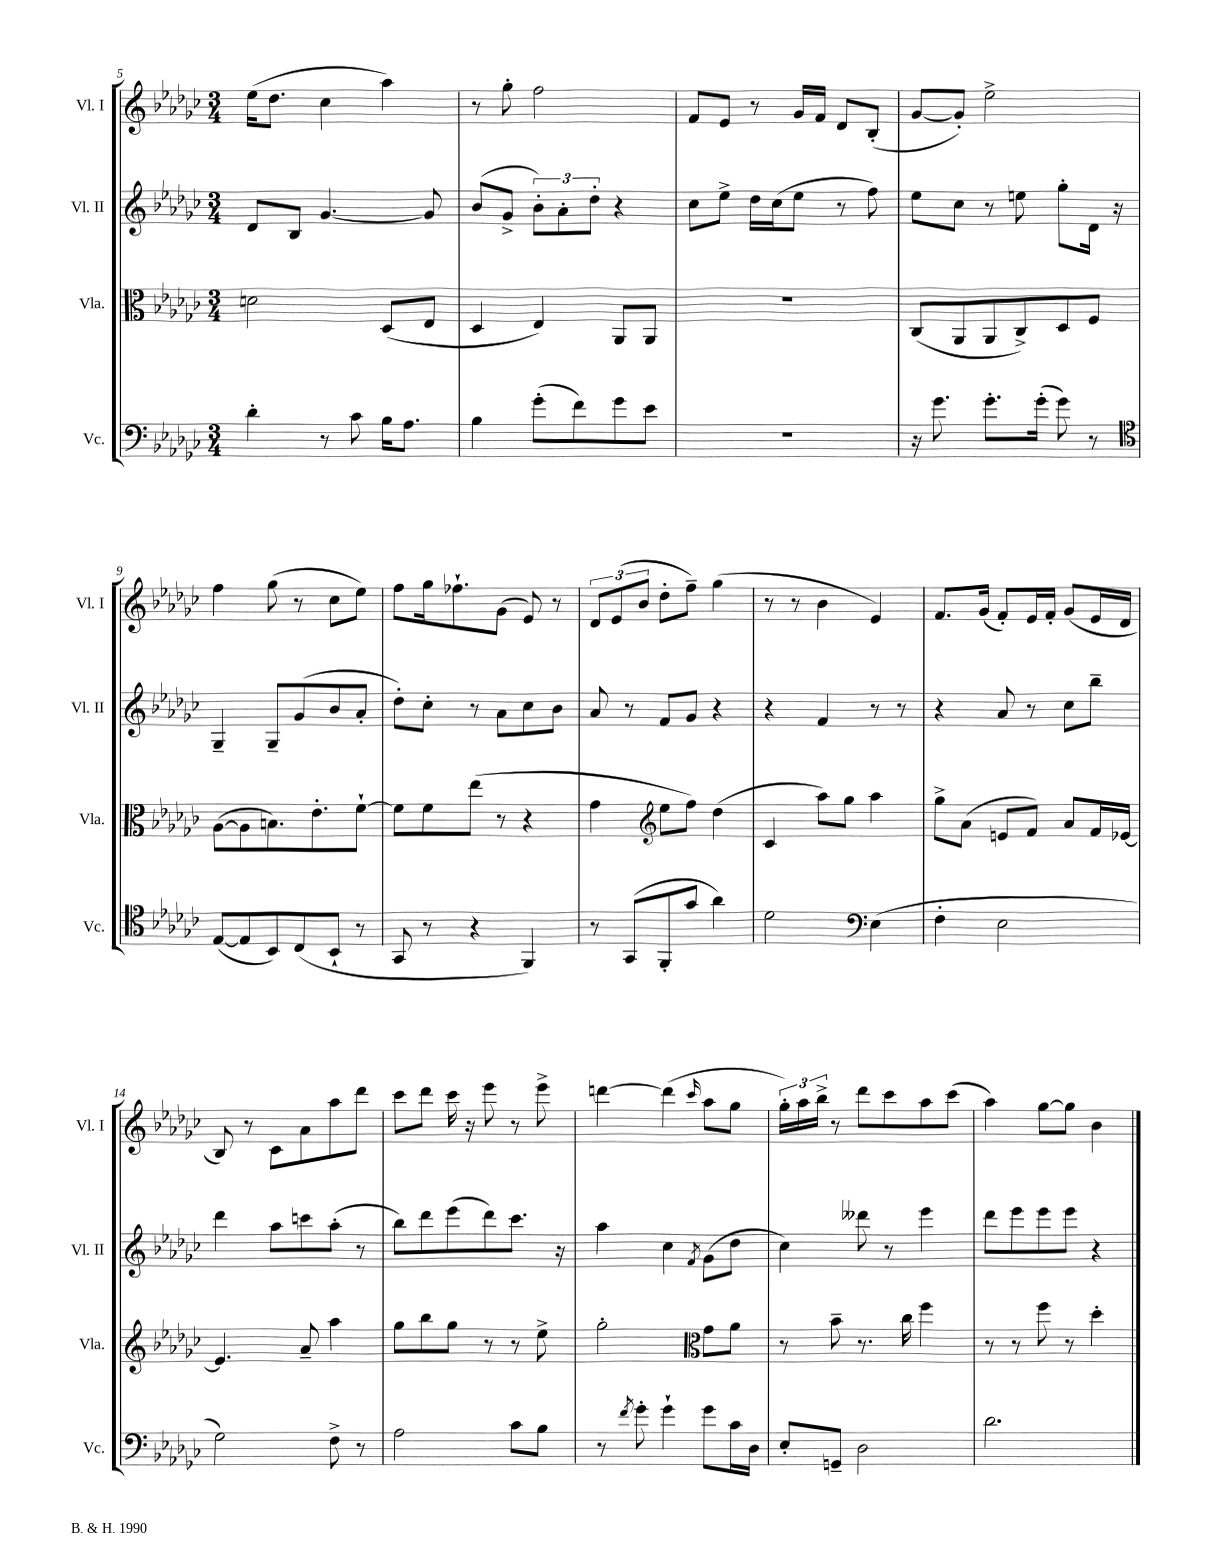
<<
\new StaffGroup <<
\new Staff = "s0" \with { instrumentName = "Vl. I" shortInstrumentName = "Vl. I" } {
    \clef treble \key ges \major \numericTimeSignature \time 3/4
    ees''16( des''8. ces''4 aes''4) |
    r8 ges''8-. f''2 |
    f'8 ees'8 r8 ges'16 f'16 des'8 bes8-.( |
    ges'8~ ges'8-.) ees''2-> |
    f''4 ges''8( r8 ces''8 ees''8) |
    f''8 ges''16 fes''8.-! ges'8( ees'8) r8 |
    \tuplet 3/2 { des'8 ees'8( bes'8 } des''8-. f''8--) ges''4( |
    r8 r8 bes'4 ees'4) |
    f'8. ges'16( f'8-.) ees'16 f'16-. ges'8( ees'16 des'16 |
    bes8) r8 ces'8 aes'8 aes''8 des'''8 |
    ces'''8 des'''8 ces'''16 r16 ees'''8 r8 ees'''8-> |
    d'''4~ d'''4( \grace { ces'''16 } aes''8 ges''8 |
    \tuplet 3/2 { ges''16-.) aes''16 bes''16-> } r8 des'''8 ces'''8 aes''8 ces'''8( |
    aes''4) ges''8~ ges''8 bes'4 \bar "|." |
}
\new Staff = "s1" \with { instrumentName = "Vl. II" shortInstrumentName = "Vl. II" } {
    \clef treble \key ges \major \numericTimeSignature \time 3/4
    des'8 bes8 ges'4.~ ges'8 |
    bes'8( ges'8-> \tuplet 3/2 { bes'8-.) aes'8-. des''8-. } r4 |
    ces''8 ees''8-> des''16 ces''16( ees''8 r8 f''8) |
    ees''8 ces''8 r8 e''8 ges''8-. des'16 r16 |
    ges4-- ges8-- ges'8( bes'8 aes'8-. |
    des''8-.) ces''8-. r8 aes'8 ces''8 bes'8 |
    aes'8 r8 f'8 ges'8 r4 |
    r4 f'4 r8 r8 |
    r4 aes'8 r8 ces''8 bes''8-- |
    des'''4 aes''8 c'''8 aes''8-.( r8 |
    bes''8) des'''8 ees'''8( des'''8) ces'''8. r16 |
    aes''4 ces''4 \acciaccatura { f'8 } ges'8( des''8 |
    ces''4) deses'''8 r8 ees'''4 |
    des'''8 ees'''8 ees'''8 ees'''8 r4 \bar "|." |
}
\new Staff = "s2" \with { instrumentName = "Vla." shortInstrumentName = "Vla." } {
    \clef alto \key ges \major \numericTimeSignature \time 3/4
    d'2 des8( ees8 |
    des4 ees4) aes,8 aes,8 |
    R2. |
    ces8( aes,8 aes,8 ces8->) des8 f8 |
    aes8~( aes8 b8.) ees'8.-. f'8~-! |
    f'8 f'8 ees''8( r8 r4 |
    ges'4 \clef treble ees''8 f''8) des''4( |
    ces'4 aes''8) ges''8 aes''4 |
    ges''8-> aes'8( e'8 f'8) aes'8 f'16 ees'16~ |
    ees'4. aes'8-- aes''4 |
    ges''8 bes''8 ges''8 r8 r8 ees''8-> |
    ges''2-. \clef alto ges'8 aes'8 |
    r8 bes'8-- r8. ces''16 f''4 |
    r8 r8 f''8 r8 des''4-. \bar "|." |
}
\new Staff = "s3" \with { instrumentName = "Vc." shortInstrumentName = "Vc." } {
    \clef bass \key ges \major \numericTimeSignature \time 3/4
    des'4-. r8 ces'8 bes16 aes8. |
    bes4 ges'8-.( f'8) ges'8 ees'8 |
    R2. |
    r16 ges'8. ges'8.-. ges'16-.( ges'8) r8 |
    \clef tenor ees8~( ees8 bes,8) ces8( bes,8-! r8 |
    ges,8 r8 r4 f,4) |
    r8 ges,8( f,8-. ges'8 aes'4) |
    des'2 \clef bass ees4( |
    f4-. ees2 |
    ges2) f8-> r8 |
    aes2 ces'8 bes8 |
    r8 \acciaccatura { f'8 } ges'8-. ges'4-! ges'8 ces'16 des16 |
    ees8-. g,8-- des2 |
    des'2. \bar "|." |
}
>>
>>
\layout { \context { \Score currentBarNumber = #5 } }
